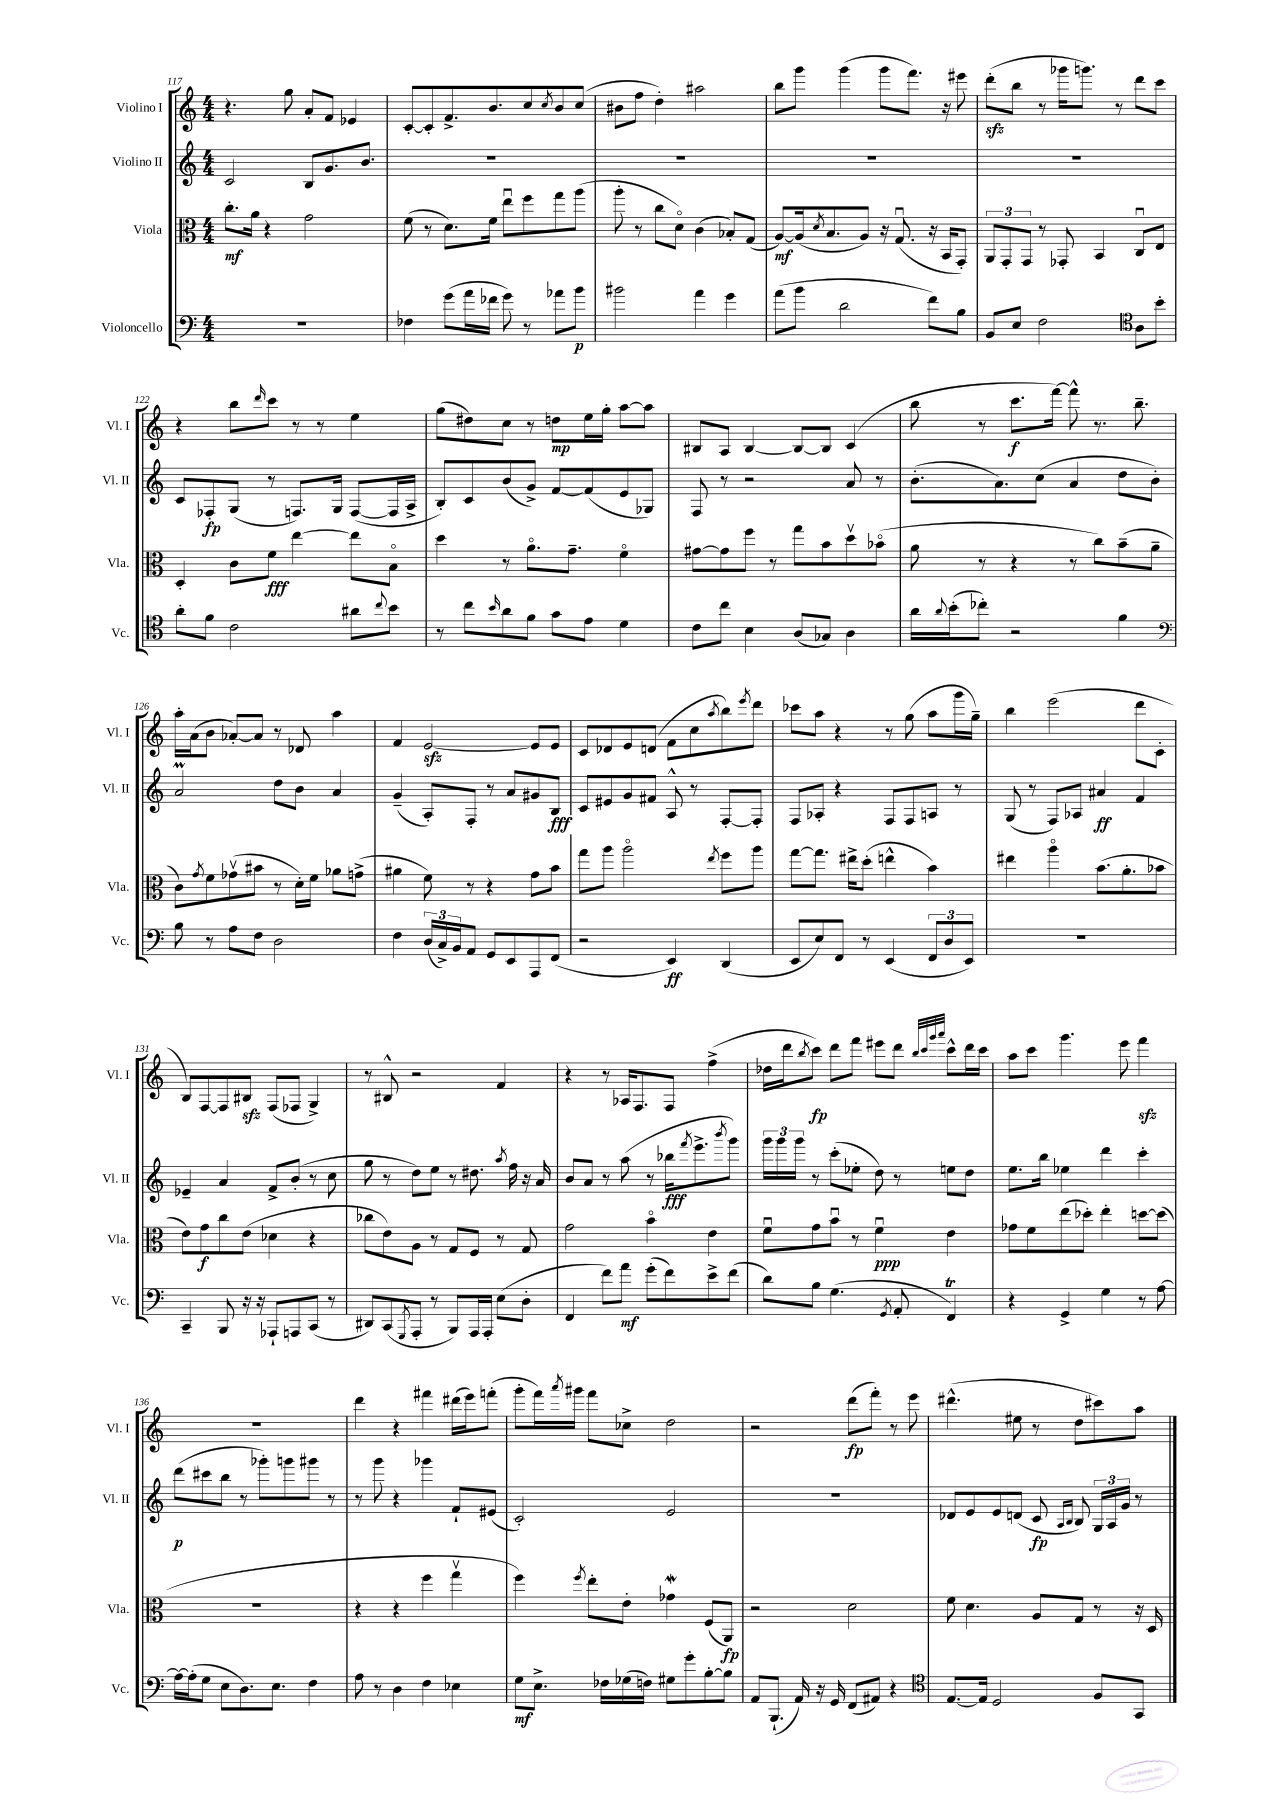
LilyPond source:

<<
\new StaffGroup <<
\new Staff = "s0" \with { instrumentName = "Violino I" shortInstrumentName = "Vl. I" } {
    \clef treble \key c \major \numericTimeSignature \time 4/4
    r4. g''8 a'8-. f'8 ees'4 |
    c'8~-. c'8-. f'8.-> b'8. c''8 \acciaccatura { c''8 } b'8 c''8( |
    bis'8 f''8 d''4-.) ais''2 |
    b''8 g'''8 g'''4( g'''8 f'''8.) r16 eis'''8 |
    d'''8-.\sfz( b''8 r8 ges'''16 g'''8.) r8 d'''8 c'''8 |
    r4 b''8 \grace { d'''16 } c'''8 r8 r8 e''4 |
    g''8( dis''8) c''8 r8 d''8\mp e''16 g''16-. a''8~ a''8 |
    bis8 a8 bis4~ bis8~ bis8 c'4( |
    b''8 r8 c'''8.\f f'''16~) f'''8-^ r8. b''8.-- |
    a''16-. a'16( b'8 aes'8~-.) aes'8 r8 des'8 a''4 |
    f'4 e'2~\sfz e'8 e'8 |
    c'8 des'8 e'8 d'8( f'8 c''8 \acciaccatura { a''8 } b''8) \acciaccatura { e'''8 } d'''8 |
    ces'''8 a''8 r4 r8 g''8( a''8 g'''16 g''16--) |
    b''4 e'''2( d'''8 c'8-. |
    b8) f8~ f8 bis8\sfz f8( fes8 g4->) |
    r8 bis8-^ r2 f'4 |
    r4 r8 aes16 f8. f8 f''4->( |
    des''16 d'''16 \acciaccatura { b''8 } c'''8\fp) d'''8 f'''8 eis'''8 d'''8 \grace { b''32 c'''32 g'''32 a'''32 } c'''8-^ d'''16 c'''16 |
    a''8 c'''8 g'''4. e'''8 f'''4\sfz |
    R1 |
    d'''4 r4 fis'''4 dis'''16( e'''16) f'''8-.( |
    g'''8-. f'''16) \acciaccatura { a'''8 } gis'''16 f'''8 ces''8-> d''2 |
    r2 d'''8\fp( f'''8-.) r8 e'''8 |
    dis'''4.-^( eis''8 r8 d''8 cis'''8) a''8 \bar "|." |
}
\new Staff = "s1" \with { instrumentName = "Violino II" shortInstrumentName = "Vl. II" } {
    \clef treble \key c \major \numericTimeSignature \time 4/4
    c'2 b8 g'8. b'8. |
    R1 |
    R1 |
    R1 |
    R1 |
    c'8 fes8-.\fp g8( r8 f8.) g16 f8~( f16 a16-> |
    b8-.) c'8 b'8( g'8->) f'8~ f'8( e'8 ges8) |
    f8 r8 r2 a'8 r8 |
    b'8.-.( a'8.) c''8( a'4 d''8 b'8-.) |
    a'2\prall d''8 b'8 a'4 |
    g'4--( a8-.) f8-. r8 a'8 gis'8 b8\fff |
    c'8 eis'8 g'8 fis'8 a8-^ r8 f8~-. f8-. |
    f8 aes8-. r4 f8 f8 a8 r8 |
    g8( r8 f8) aes8 ais'4\ff f'4 |
    ees'4-- a'4 f'8-> b'8-.( r8 c''8 |
    g''8 r8 d''8) e''8 r8 dis''8. \acciaccatura { a''8 } f''16 r16 a'16 |
    b'8 a'8 r8 a''8( r8 bes''16\fff \acciaccatura { f'''8 } e'''8.-> \acciaccatura { b'''8 } g'''8) |
    \tuplet 3/2 { g'''16 g'''16 g'''16 } r8 c'''8-.( ees''8-. d''8) r8 e''8 d''8 |
    e''8. b''16 ees''4 d'''4 c'''4-. |
    d'''8\p( cis'''8 b''8 r8 ges'''8-.) g'''8 gis'''8 r8 |
    r8 g'''8 r4 ges'''4 f'8-! eis'8( |
    c'2-.) e'2 |
    R1 |
    des'8 e'8 e'8 d'8( c'8\fp \grace { a16 b16 } b8) \tuplet 3/2 { g16 a16 g'16 } r8 \bar "|." |
}
\new Staff = "s2" \with { instrumentName = "Viola" shortInstrumentName = "Vla." } {
    \clef alto \key c \major \numericTimeSignature \time 4/4
    c''8.-.\mf a'16 r4 g'2 |
    f'8( r8 d'8.) f'16 e''8\downbow f''8 g''8 a''8( |
    a''8-. r8 c''8 d'8\flageolet) c'4( bes8-.) g8( |
    a8~\mf) a16( \acciaccatura { d'8 } b8. a8) r16 g8.\downbow( r16 b,16 g,8-.) |
    \tuplet 3/2 { a,8 g,8-. g,8 } r8 ges,8-. b,4 c8\downbow e8 |
    d4-. c'8 f'8\fff e''4~ e''8 b8\flageolet |
    d''4 r8 a'8.\flageolet g'8.-- f'4\flageolet |
    gis'8~ gis'8 f''8 r8 g''8 b'8 d''8\upbow bes'8\flageolet( |
    a'8 r8 r4 r8 c''8) b'8--( a'8-- |
    c'8) \acciaccatura { g'8 } f'8 ges'8\upbow( bis'8 r8 d'16-.) f'16 aes'8 g'8->( |
    ais'4 f'8) r8 r4 g'8 b'8 |
    g''8 a''8 a''2\flageolet \acciaccatura { e''8 } f''8 a''8 |
    g''8~ g''8. eis''16-> d''8-.( e''4-^ b'4) |
    eis''4 a''4\flageolet b'8.( a'8.-. bes'8 |
    e'8) g'8\f c''8 e'8( des'4 r4 |
    ces''8 e'8) a8 r8 g8 f8 r8 g8 |
    g'2 b'4\flageolet e'4 |
    f'8\downbow g'8 b'8\downbow r8 f'4\downbow\ppp e'4 |
    ges'8 f'8 e''8( des''8-.) e''4-. d''8~ d''8( |
    R1 |
    r4 r4 f''4 g''4\upbow |
    f''4) \acciaccatura { f''8 } e''8-. e'8-. ges'4\mordent f8( a,8\fp) |
    r2 d'2 |
    f'8 d'4. a8 g8 r8 r16 d16 \bar "|." |
}
\new Staff = "s3" \with { instrumentName = "Violoncello" shortInstrumentName = "Vc." } {
    \clef bass \key c \major \numericTimeSignature \time 4/4
    R1 |
    fes4 g'8( a'16 fes'16 g'8) r8 aes'8 b'8\p |
    bis'2 a'4 g'4 |
    a'8( b'8 d'2 f'8) b8 |
    b,8 e8 f2 \clef tenor a8 b'8-. |
    a'8-. f'8 c'2 ais'8 \appoggiatura { c''8 } b'8 |
    r8 c''8 \grace { b'16 } a'8 f'8 g'8 e'8 d'4 |
    c'8 c''8 b4 a8( ges8) a4 |
    a'16 \appoggiatura { a'8 } b'16-.( ces''8-.) r2 f'4 |
    \clef bass b8 r8 a8 f8 d2 |
    f4 \tuplet 3/2 { d16( c16->) b,16 } a,8 g,8 e,8 a,,8 f,8( |
    r2 e,4\ff) d,4( |
    e,8 e8) f,8 r8 e,4( \tuplet 3/2 { f,8 d8 e,8) } |
    R1 |
    c,4-- b,,8 r16 r16 aes,,8-! a,,8 c,8( r8 |
    dis,8) c,8( \acciaccatura { g,,8 } a,,8-. r8 b,,8) a,,16 a,,16-. e8( d8-. |
    f,4 f'8) a'8\mf g'8-.( f'8) e'8-> f'8( |
    d'8) b8 g4.( \acciaccatura { g,8 } a,8-. f,4\trill) |
    r4 g,4-> g4 r8 a8~ |
    a16~ a16-.( g8 e8 d8.) e8. f4 |
    a8 r8 d4 f4 ees4 |
    g8\mf e8.-> fes16 ges16( f16) gis8 g'8-. b8~-. b8 |
    a,8 b,,8.-!( a,16) r16 g,16 f,8( ais,8) r4 |
    \clef tenor e8.~ e16 d2 f8 g,8 \bar "|." |
}
>>
>>
\layout { \context { \Score currentBarNumber = #117 } }
